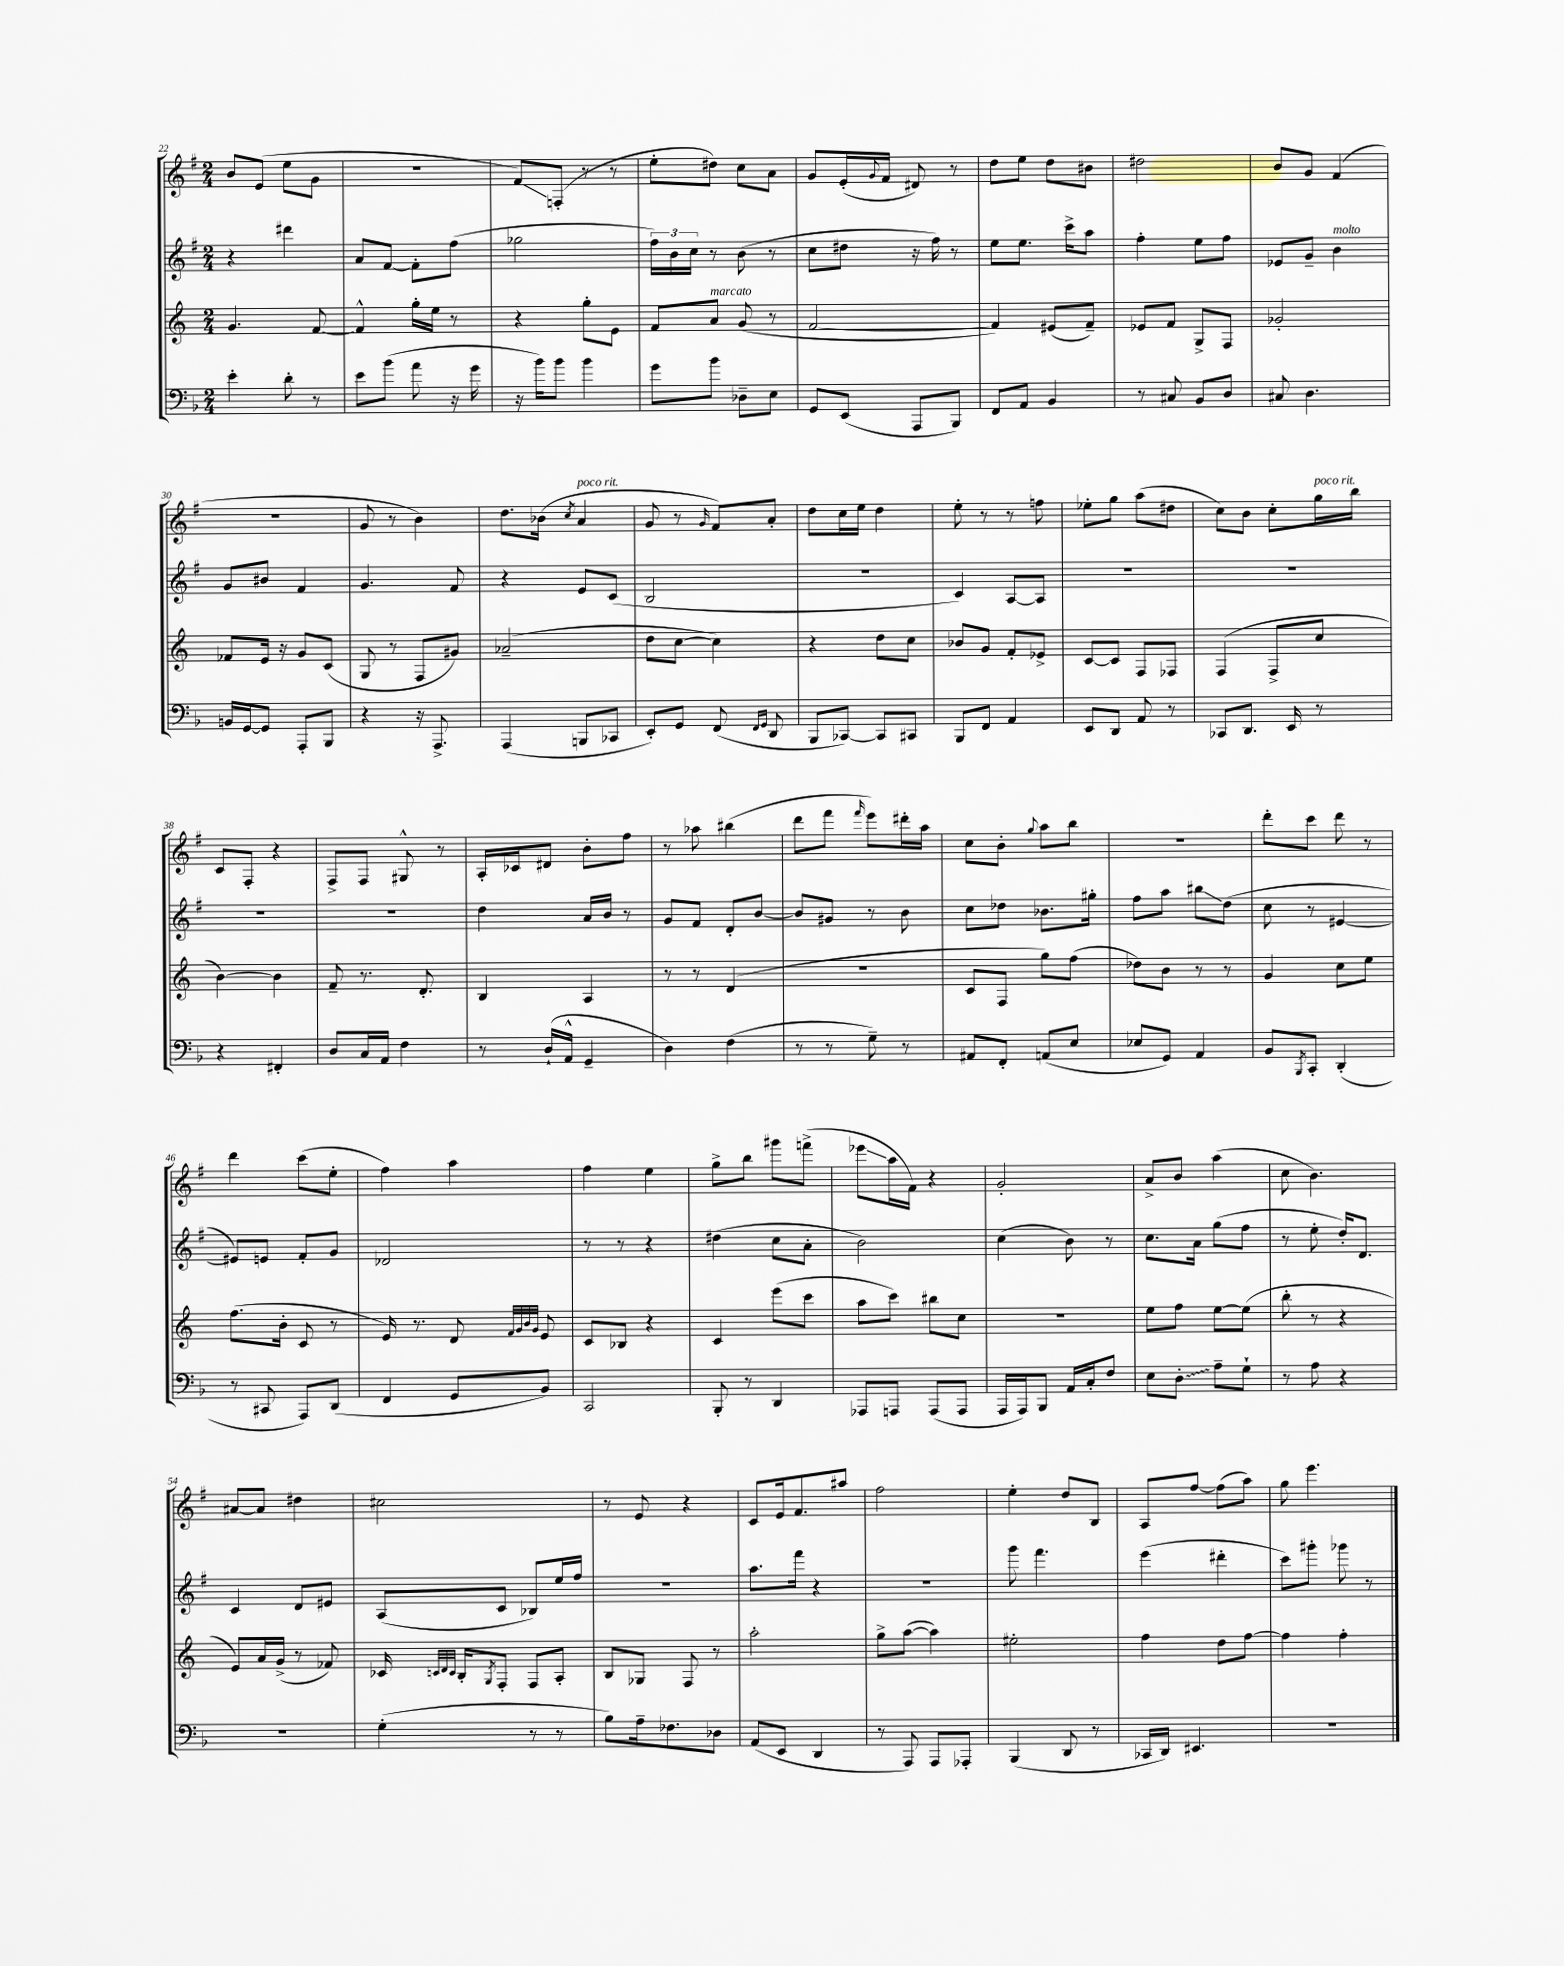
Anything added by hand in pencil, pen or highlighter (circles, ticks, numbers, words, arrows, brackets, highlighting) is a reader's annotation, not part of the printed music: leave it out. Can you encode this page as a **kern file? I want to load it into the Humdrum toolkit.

**kern	**kern	**kern	**kern
*staff4	*staff3	*staff2	*staff1
*clefF4	*clefG2	*clefG2	*clefG2
*k[b-]	*k[]	*k[f#]	*k[f#]
*M2/4	*M2/4	*M2/4	*M2/4
4e'\	4.g/	4r	8b/L
.	.	.	(8e/J
8d'\	.	4ddd#\	8ee\L
8r	[8f/	.	8g\J
=	=	=	=
8e\L	4f^^/]	8a/L	2r
(8b-\J	.	[8f#/J	.
8a\	16gg'\LL	8f#'\]L	.
.	16ee\JJ	.	.
16r	8r	(8ff#\J	.
16g\	.	.	.
=	=	=	=
16r	4r	2gg-\	8f#/L)
16b-\LK)	.	.	.
8b-\J	.	.	(8F'/J
4b-\	8gg'\L	.	8r
.	8e\J	.	8r
=	=	=	=
8g\L	8f/L	24ff#\LL)	8ee'\L
.	.	24b\	.
.	.	24cc\JJ	.
8b-\J	8a/J	8r	8dd#\J)
8D-~\L	(8g/	(8b\	8cc\L
8E\J	8r	8r	8a\J
=	=	=	=
8GG/L	[2f/	8cc\L	8g/L
(8EE/J	.	8dd#\J	(16e'/L
.	.	.	8qqg/
.	.	.	16f#/JJ
8AAA/L	.	16r	8d#/)
.	.	16ff#\)	.
8BBB-/J)	.	8r	8r
=	=	=	=
8FF/L	4f/])	8ee\L	8dd\L
8AA/J	.	8.ee\J	8ee\J
4BB-/	(8e#/L	.	8dd\L
.	.	16ccc^\LK	.
.	8f~/J)	8aa\J	8b#\J
=	=	=	=
8r	8e-/L	4ff#'\	2dd#\
8C#/	8f/J	.	.
8BB-/L	8G^/L	8ee\L	.
8D/J	8F/J	8ff#\J	.
=	=	=	=
8C#/	2g-'/	8e-/L	8b/L
4.D\	.	8g~/J	8g/J
.	.	4b\	(4f#/
=	=	=	=
16BB/LL	8f-/L	8g/L	2r
[16GG/J	.	.	.
8GG/]J	16e/Jk	8b#/J	.
.	16r	.	.
8AAA'/L	8g/L	4f#/	.
8BBB-/J	(8c/J	.	.
=	=	=	=
4r	8G/	4.g/	8g/
.	8r	.	8r
16r	8F/L	.	4b\)
8.AAA^/	.	.	.
.	8g#/J)	8f#/	.
=	=	=	=
(4AAA/	(2a-~/	4r	8.dd\L
.	.	.	(16b-\Jk
.	.	.	8qcc/
8BBB/L	.	8e/L	4a/
8CC-/J	.	(8c/J	.
=	=	=	=
8EE'/L)	8dd\L	2B/	8g/
8GG/J	[8cc\J	.	8r
.	.	.	16qqg/
(8FF/	4cc\])	.	8f#/L)
16qqFF/LL	.	.	.
16qqGG/JJ	.	.	.
8DD/	.	.	8a'/J
=	=	=	=
8BBB-/L	4r	2r	8dd\L
[8CC-/J)	.	.	16cc\L
.	.	.	16ee\JJ
8CC-/]L	8dd\L	.	4dd\
8CC#/J	8cc\J	.	.
=	=	=	=
8BBB-/L	8b-/L	4c/)	8ee'\
8FF/J	8g/J	.	8r
4AA/	8f'/L	[8A/L	8r
.	8e-^/J	8A/]J	8ff\
=	=	=	=
8EE/L	[8c/L	2r	8ee-'\L
8DD/J	8c/]J	.	8gg\J
8AA/	8F/L	.	(8aa\L
8r	8F-/J	.	8dd#\J
=	=	=	=
8CC-/L	(4F/	2r	8cc\L)
8.DD/J	.	.	8b\J
.	8F^/L	.	8cc'\L
16EE/	.	.	.
8r	8cc/J	.	16gg\L
.	.	.	16bb\JJ
=	=	=	=
4r	[4b\)	2r	8c/L
.	.	.	8F#'/J
4FF#'/	4b\]	.	4r
=	=	=	=
8D/L	8f~/	2r	8F#^/L
16C/L	8.r	.	8F#/J
16AA/JJ	.	.	.
4F\	.	.	8G#^^/
.	8.d'/	.	.
.	.	.	8r
=	=	=	=
8r	4B/	4dd\	16A'/LL
.	.	.	16c-/J
(16D`/LL	.	.	8d#/J
16AA^^/JJ	.	.	.
4GG~/	4A/	16a/LL	8b'\L
.	.	16b/JJ	.
.	.	8r	8ff#\J
=	=	=	=
4D\)	8r	8g/L	8r
.	8r	8f#/J	8aa-\
(4F\	(4d/	8d'/L	(4bb#\
.	.	[8b/J	.
=	=	=	=
8r	2r	8b/]L	8ddd\L
8r	.	8g#/J	8fff#\J
.	.	.	16qqfff#/
8G~\)	.	8r	8eee\L)
8r	.	8b\	16ddd#'\L
.	.	.	16aa\JJ
=	=	=	=
8AA#/L	8c/L	8cc\L	8cc\L
8FF'/J	8F/J	8dd-\J	8b'\J
.	.	.	8qqgg/
(8AA/L	8gg\L)	8.b-\L	8aa\L
8E/J	(8ff\J	.	8bb\J
.	.	16gg#'\Jk	.
=	=	=	=
8E-/L	8dd-\L)	8ff#\L	2r
8GG/J)	8b\J	8aa\J	.
4AA/	8r	8bb#\L	.
.	8r	(8dd\J	.
=	=	=	=
8BB-/L	4g/	8cc\	8ddd'\L
8qBBB-/	.	.	.
8CC'/J	.	8r	8ccc\J
(4DD'/	8cc\L	[4e#/	8ddd\
.	8ee\J	.	8r
=	=	=	=
8r	(8.ff\L	8e#/]L)	4ddd\
8CC#/	.	8e/J	.
.	16b'\Jk	.	.
8AAA/L)	8c/	8f#'/L	(8ccc\L
(8DD/J	8r	8g/J	8ee'\J
=	=	=	=
4FF/	16e/)	2d-/	4ff#\)
.	8.r	.	.
8GG/L	8d/	.	4aa\
.	32qqf/LLL	.	.
.	32qqg/	.	.
.	32qqb/	.	.
.	32qqg/JJJ	.	.
8BB-/J)	8e/	.	.
=	=	=	=
2CC/	8c/L	8r	4ff#\
.	8B-/J	8r	.
.	4r	4r	4ee\
=	=	=	=
8BBB-'/	4c/	(4dd#\	8gg^\L
8r	.	.	8bb\J
4DD/	(8eee\L	8cc\L	8ggg#\L
.	8ccc\J	8a'\J	(8fff^\J
=	=	=	=
8AAA-/L	8aa\L	2b\)	8eee-\L
8AAA/J	8ccc\J)	.	16aa\L
.	.	.	16f#\JJ)
(8AAA/L	8bb#\L	.	4r
8AAA/J	8cc\J	.	.
=	=	=	=
16AAA/LL	2r	(4cc\	2g'/
16AAA/J)	.	.	.
8BBB-/J	.	.	.
16AA/LL	.	8b\)	.
16C'/J	.	.	.
8F/J	.	8r	.
=	=	=	=
8E\L	8ee\L	8.cc\L	8a^/L
8D'\J	8ff\J	.	8b/J
.	.	16a\Jk	.
8A~\L	[8ee\L	(8gg\L	(4aa\
8G`\J	(8ee\]J	8ff#\J	.
=	=	=	=
8r	8bb'\	8r	8cc\
8A\	8r	8ee'\	4.b\)
4r	4r	16dd'/LK)	.
.	.	8.d/J	.
=	=	=	=
2r	8e/L)	4c/	[8a#/L
.	16a/L	.	8a#/]J
.	(16g^/JJ	.	.
.	8r	8d/L	4dd#\
.	8f-/)	8e#/J	.
=	=	=	=
(4G'\	16c-/	(8A/L	2cc#\
.	32qqc/LLL	.	.
.	32qqd/	.	.
.	32qqc/JJJ	.	.
.	16B'/LK	.	.
.	8qG/	.	.
.	8F'/J	8c/J	.
8r	8F/L	8B-/L)	.
8r	8A'/J	16ee/L	.
.	.	16ff#/JJ	.
=	=	=	=
8B-\L)	8B/L	2r	8r
16A~\k	8G-/J	.	8e/
8.F-\	.	.	.
.	8F/	.	4r
8D-\J	8r	.	.
=	=	=	=
(8AA/L	2aa'\	8.aa\L	8c/L
8EE/J	.	.	16e/k
.	.	16fff#\Jk	8.f#/
4DD/	.	4r	.
.	.	.	8aa#/J
=	=	=	=
8r	8gg^\L	2r	2ff#\
8AAA/)	([8aa\J	.	.
8AAA/L	4aa\])	.	.
8AAA-'/J	.	.	.
=	=	=	=
(4BBB-/	2ee#'\	8ggg\	4ee'\
.	.	4.fff#\	.
8DD/	.	.	8dd/L
8r	.	.	8B/J
=	=	=	=
16CC-/LL	4ff\	(4eee\	8A/L
16DD/JJ)	.	.	.
4.EE#/	.	.	[8ff#/J
.	8dd\L	4ddd#'\	(8ff#\]L
.	[8ff\J	.	8aa\J)
=	=	=	=
2r	4ff\]	8ccc\L)	8gg\
.	.	8ggg#'\J	4.eee\
.	4ff'\	8ggg-\	.
.	.	8r	.
==	==	==	==
*-	*-	*-	*-
